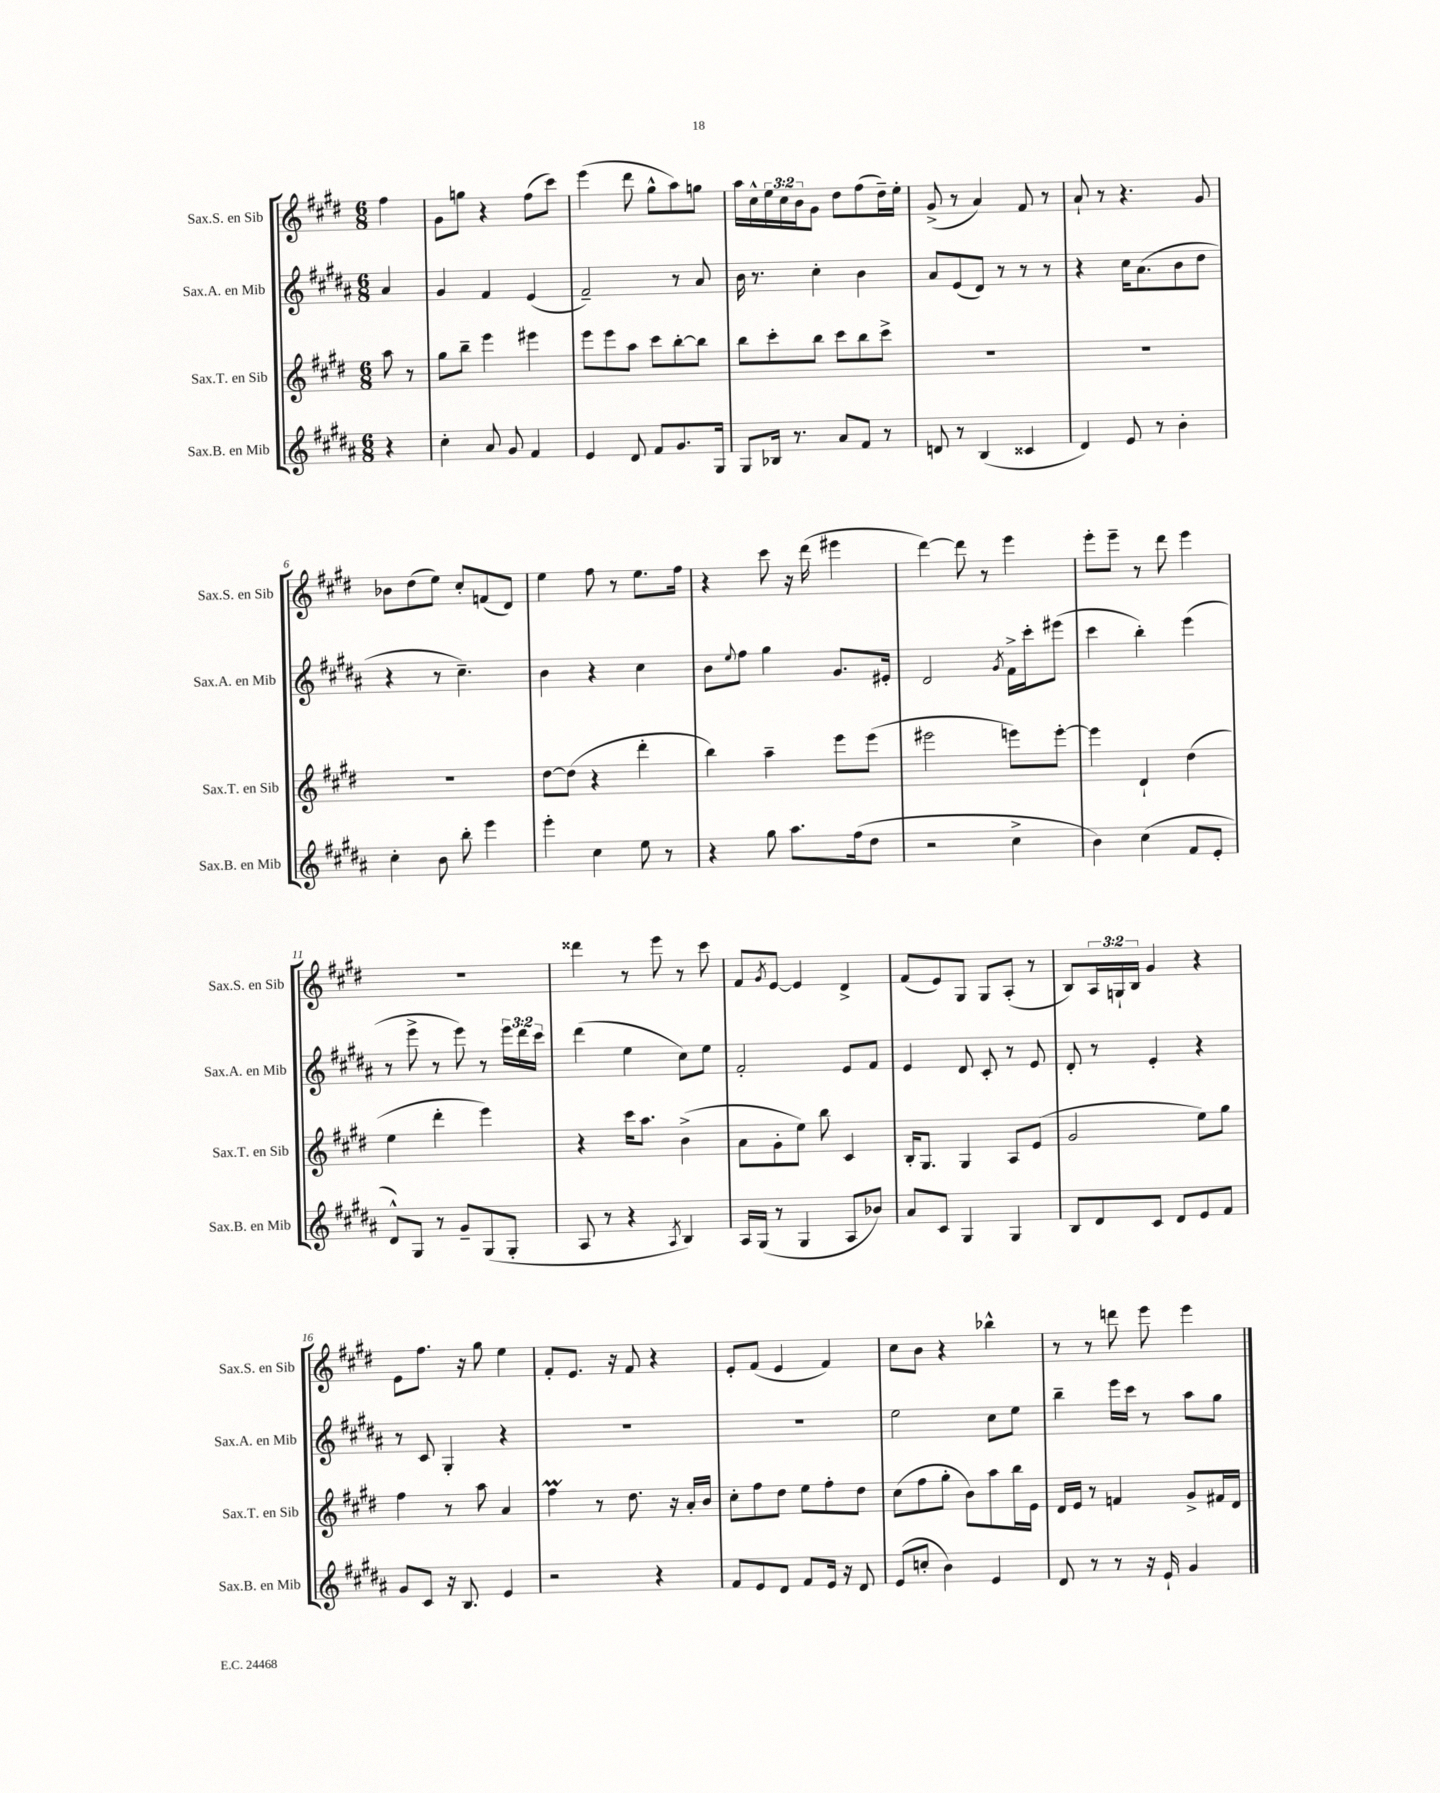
<<
\new StaffGroup <<
\new Staff = "s0" \with { instrumentName = "Sax.S. en Sib" shortInstrumentName = "Sax.S. en Sib" } {
    \clef treble \key e \major \numericTimeSignature \time 6/8 \override Staff.TupletNumber.text = #tuplet-number::calc-fraction-text \partial 4
    fis''4 |
    gis'8 g''8 r4 fis''8( cis'''8) |
    e'''4( dis'''8 gis''8-^ a''8) g''8 |
    a''16 cis''16-^ \tuplet 3/2 { e''16 cis''16 b'16 } gis'8 dis''8 fis''8( dis''16--) e''16-. |
    gis'8->( r8 a'4) fis'8 r8 |
    a'8-! r8 r4. gis'8 |
    bes'8 dis''8( e''8) cis''8-. f'8( dis'8) |
    e''4 fis''8 r8 e''8. fis''16 |
    r4 cis'''8 r16 dis'''16( eis'''4 |
    dis'''4~) dis'''8 r8 e'''4 |
    e'''8-. e'''8-- r8 dis'''8 e'''4 |
    R2. |
    disis'''4 r8 e'''8 r8 cis'''8 |
    fis'8 \acciaccatura { gis'8 } e'8~ e'4 dis'4-> |
    fis'8( e'8) gis8 gis8 a8-.( r8 |
    b8) \tuplet 3/2 { a16 g16-! b16 } gis'4 r4 |
    e'8 fis''8. r16 gis''8 e''4 |
    fis'8-. e'8. r16 fis'8 r4 |
    e'8-. fis'8( e'4 fis'4) |
    cis''8 b'8 r4 bes''4-^ |
    r8 r8 d'''8 e'''8 e'''4 \bar "|." |
}
\new Staff = "s1" \with { instrumentName = "Sax.A. en Mib" shortInstrumentName = "Sax.A. en Mib" } {
    \clef treble \key b \major \numericTimeSignature \time 6/8 \override Staff.TupletNumber.text = #tuplet-number::calc-fraction-text \partial 4
    ais'4 |
    gis'4 fis'4 e'4( |
    fis'2--) r8 ais'8 |
    b'16 r8. cis''4-. b'4 |
    ais'8 e'8( dis'8) r8 r8 r8 |
    r4 cis''16 ais'8.( b'8 dis''8 |
    r4 r8 cis''4.--) |
    b'4 r4 cis''4 |
    b'8 \appoggiatura { e''8 } fis''8 gis''4 gis'8. eis'16-. |
    dis'2 \acciaccatura { gis'8 } fis'16-> cis'''16-. eis'''8( |
    cis'''4 b''4-.) e'''4( |
    r8 e'''8-> r8 e'''8) r8 \tuplet 3/2 { e'''16 dis'''16 cis'''16 } |
    dis'''4( e''4 cis''8) e''8 |
    fis'2-. e'8 fis'8 |
    e'4 dis'8 cis'8-. r8 e'8 |
    dis'8-. r8 e'4-. r4 |
    r8 cis'8 gis4-. r4 |
    R2. |
    R2. |
    e''2 cis''8 e''8 |
    b''4-- e'''16 cis'''16 r8 ais''8 gis''8 \bar "|." |
}
\new Staff = "s2" \with { instrumentName = "Sax.T. en Sib" shortInstrumentName = "Sax.T. en Sib" } {
    \clef treble \key e \major \numericTimeSignature \time 6/8 \partial 4
    a''8 r8 |
    gis''8 b''8-- e'''4 eis'''4 |
    e'''8 e'''8 a''8 cis'''8 b''8~-. b''8 |
    b''8 cis'''8-. b''8 cis'''8 b''8 cis'''8-> |
    R2. |
    R2. |
    R2. |
    dis''8~ dis''8( r4 dis'''4-. |
    b''4) a''4-- e'''8 e'''8( |
    eis'''2 e'''8) e'''8~-. |
    e'''4 dis'4-! dis''4( |
    e''4 dis'''4-. e'''4) |
    r4 cis'''16 a''8. b'4->( |
    a'8 gis'8-. e''8) b''8 cis'4 |
    b16-. gis8. gis4 a8 e'8( |
    gis'2 e''8) gis''8 |
    fis''4 r8 a''8 a'4 |
    fis''4\prall r8 dis''8. r16 a'16-. b'16 |
    cis''8-. fis''8 dis''8 e''8 fis''8-. dis''8 |
    cis''8( fis''8 gis''8-. b'8) a''8 b''16 e'16 |
    dis'16 e'16 r8 f'4 gis'8-> fis'16 dis'16 \bar "|." |
}
\new Staff = "s3" \with { instrumentName = "Sax.B. en Mib" shortInstrumentName = "Sax.B. en Mib" } {
    \clef treble \key b \major \numericTimeSignature \time 6/8 \partial 4
    r4 |
    cis''4-. ais'8 gis'8 fis'4 |
    e'4 dis'8 fis'8 gis'8. gis16 |
    gis8 bes16 r8. ais'8 fis'8 r8 |
    d'8 r8 b4( cisis'4 |
    dis'4) e'8 r8 b'4-. |
    cis''4-. b'8 b''8-. e'''4 |
    e'''4-. cis''4 e''8 r8 |
    r4 gis''8 ais''8. fis''16( dis''8 |
    r2 cis''4-> |
    b'4) cis''4( fis'8 e'8-. |
    dis'8-^) gis8 r8 gis'8-- gis8( gis8-. |
    ais8 r8 r4 \acciaccatura { ais8 } b4) |
    ais16 gis16( r8 gis4 ais8 bes'8) |
    ais'8 cis'8 gis4 gis4 |
    b8 dis'8 cis'8 dis'8 e'8 fis'8 |
    gis'8 cis'8 r16 b8. e'4 |
    r2 r4 |
    fis'8 e'8 dis'8 fis'8 e'16 r16 dis'8 |
    e'8( c''8-. b'4) e'4 |
    dis'8 r8 r8 r16 e'16-! gis'4 \bar "|." |
}
>>
>>
